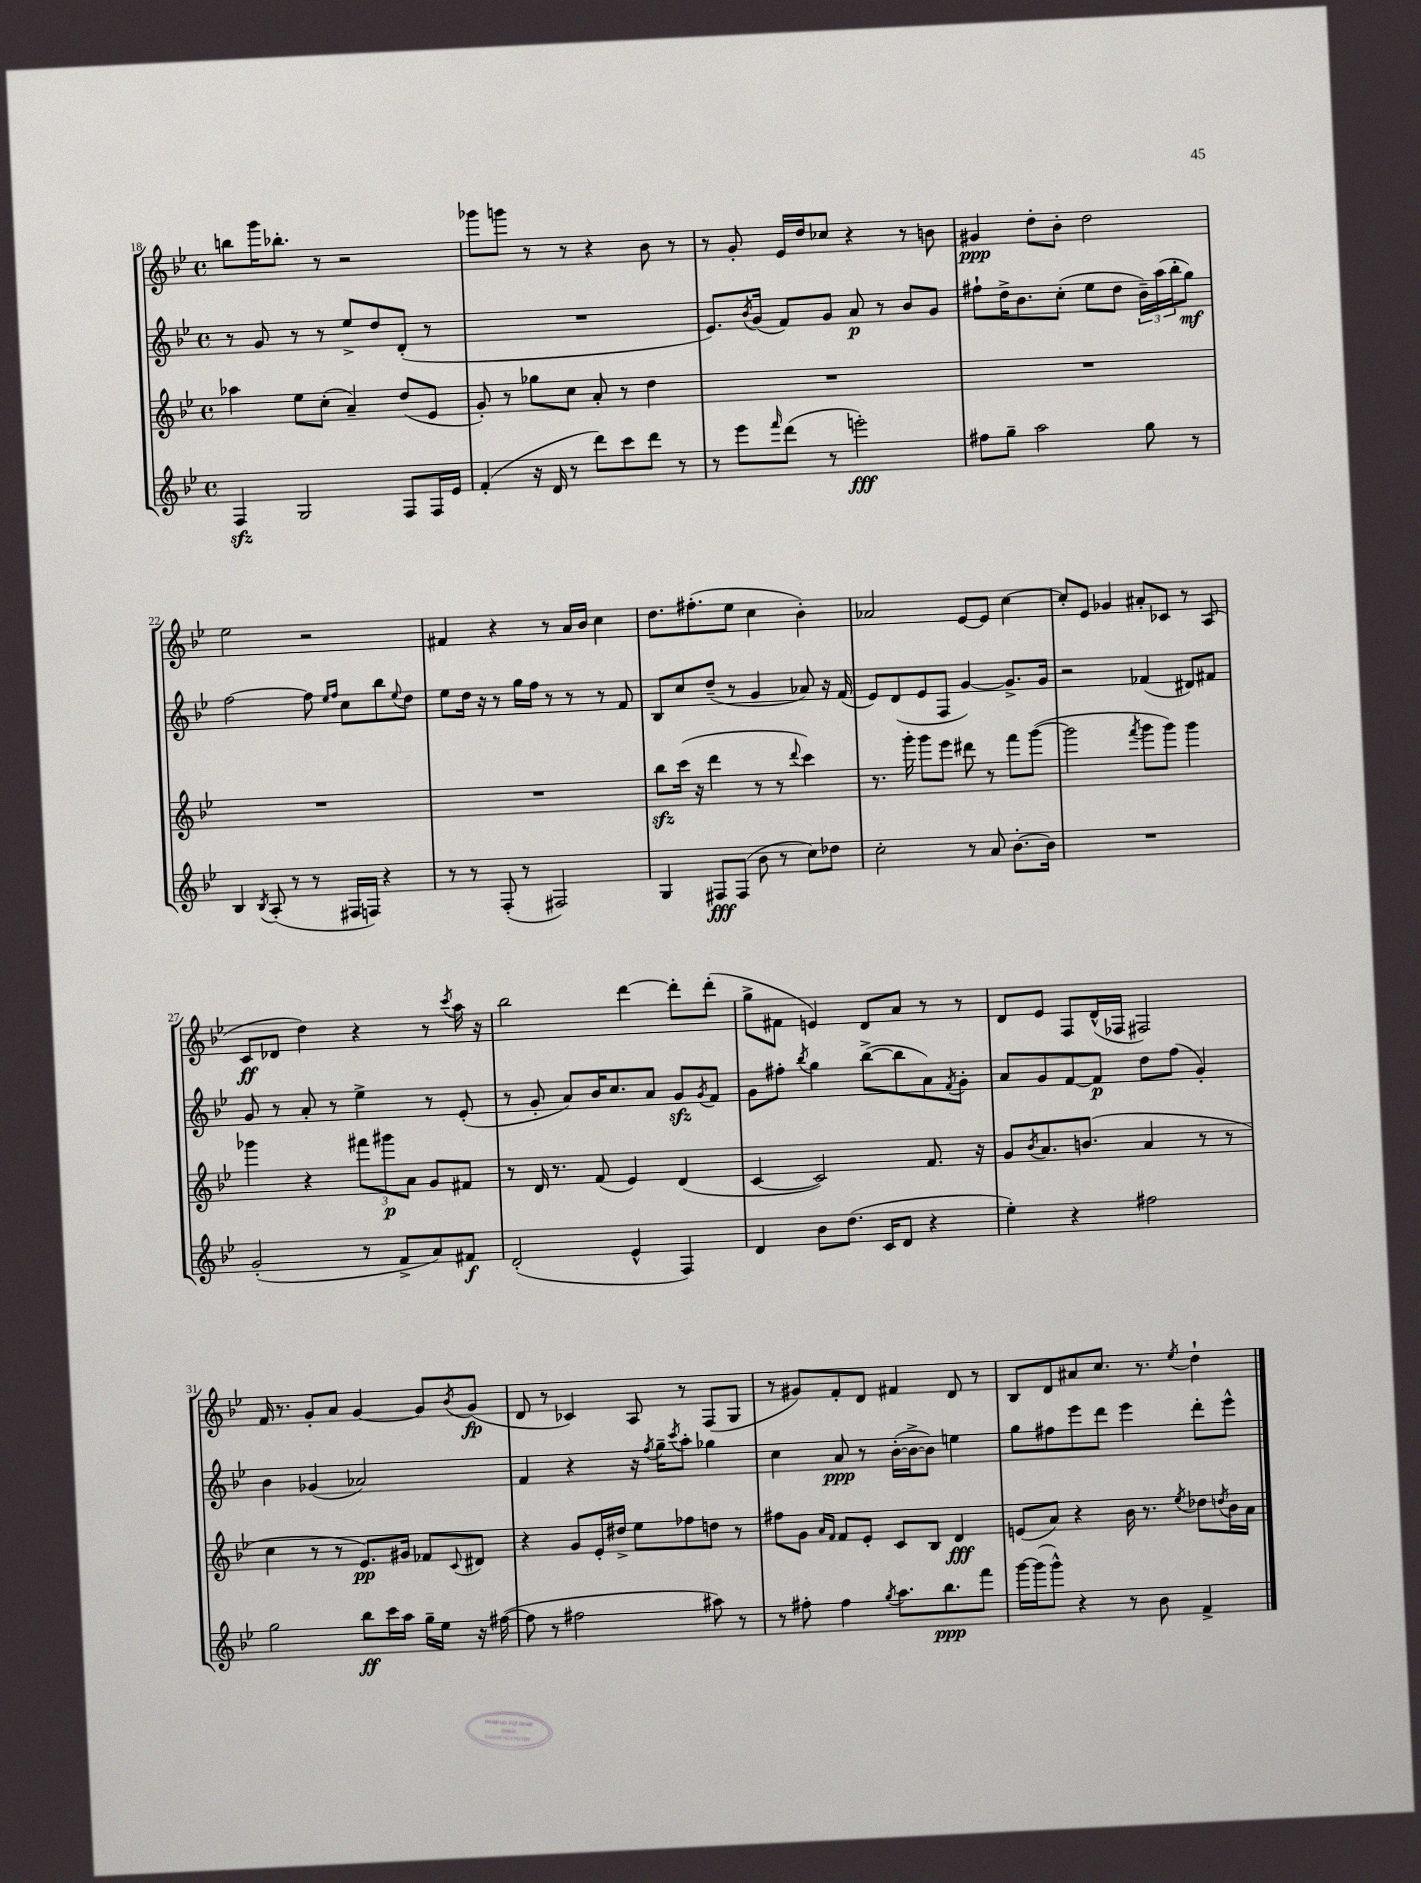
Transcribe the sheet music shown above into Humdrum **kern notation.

**kern	**kern	**kern	**kern
*staff4	*staff3	*staff2	*staff1
*clefG2	*clefG2	*clefG2	*clefG2
*k[b-e-]	*k[b-e-]	*k[b-e-]	*k[b-e-]
*M4/4	*M4/4	*M4/4	*M4/4
*met(c)	*met(c)	*met(c)	*met(c)
4F	4aa-	8r	8bb
.	.	8g	16ggg
.	.	.	8.bb-'
2G	8ee-	8r	.
.	(8cc'	8r	8r
.	4a~)	8ee-^	2r
.	.	8dd	.
8F	(8dd	(8d'	.
16F	8e-	8r	.
16e-	.	.	.
=	=	=	=
(4f'	8g')	1r	8ggg-
.	8r	.	8ggg
16r	8gg-	.	8r
16d	.	.	.
8r	8cc	.	8r
8ddd)	8a'	.	4r
8ccc	8r	.	.
8ddd	4dd	.	8b-
8r	.	.	8r
=	=	=	=
8r	1r	8.e-)	8r
8eee-	.	.	8g'
.	.	8qb-	.
.	.	(16g	.
16qqfff	.	.	.
(8ddd	.	8f)	16e-
.	.	.	16dd
8r	.	8g	8cc-
2eee')	.	8a	4r
.	.	8r	.
.	.	8b-	8r
.	.	8g	8b
=	=	=	=
8ff#	1r	8ff#`	4g#
8gg~	.	16dd^	.
.	.	8.b-	.
2aa	.	.	8dd'
.	.	(8cc'	8b-'
.	.	8ee-	2dd
.	.	8dd	.
8gg	.	24b-~)	.
.	.	(24aa	.
.	.	24bb-'	.
8r	.	8gg)	.
=	=	=	=
4B-	1r	[2ff	2ee-
8qB-	.	.	.
(8A'	.	.	.
8r	.	.	.
8r	.	8ff]	2r
.	.	16qqee-	.
.	.	16qqff	.
16F#	.	8cc	.
16F)	.	.	.
4r	.	8bb-	.
.	.	8qqee-	.
.	.	8dd	.
=	=	=	=
8r	1r	8ee-	4f#
8r	.	16dd	.
.	.	16r	.
(8F'	.	8r	4r
8r	.	16gg	.
.	.	16ff	.
2F#)	.	8r	8r
.	.	8r	16a
.	.	.	16b-
.	.	8r	4cc
.	.	8f	.
=	=	=	=
4G	8bb-	8B-	8.dd
.	(16ccc	8cc	.
.	16r	.	(8.ff#'
8F#	4ddd	(8dd~	.
(8F#	.	8r	8ee-
8b-	8r	4g	4cc
8r	8r	.	.
.	8qqddd	.	.
8cc)	4ccc)	8a-)	4b-')
8dd-	.	16r	.
.	.	(16f	.
=	=	=	=
2cc'	8.r	8e-)	2a-
.	.	(8d	.
.	16ggg'	.	.
.	8ggg	8e-	.
.	8eee-	8F	.
8r	8ddd#	[4g)	[8e-
8a	8r	.	8e-]
[8.b-'	8fff	8.g^]	[4cc
.	([8ggg	.	.
16b-]	.	16g	.
=	=	=	=
1r	2ggg]	2r	8cc']
.	.	.	8e-
.	.	.	4g-
.	8qfff	.	.
.	8ggg	(4f-	8a#'
.	8ggg)	.	8c-
.	4ggg	8d#)	8r
.	.	8f#	(8A
=	=	=	=
(2g'	4ggg-	8g	8c
.	.	8r	8d-
.	4r	8a'	4dd)
.	.	8r	.
8r	12fff#	4ee-^	4r
.	12ggg#	.	.
8f^	.	.	.
.	12a	.	.
8a)	8g	8r	8r
.	.	.	8qccc
8f#	8f#	(8e-'	16aa
.	.	.	16r
=	=	=	=
(2d'	8r	8r	2bb-
.	16d	8g'	.
.	8.r	.	.
.	.	8a)	.
.	(8f	16b-	.
.	.	8.cc	.
4e-^^	4e-)	.	[4ddd
.	.	8a	.
4F)	(4d	8g	8ddd']
.	.	8qg	.
.	.	8f	(8ddd'
=	=	=	=
4d	[4c	8g	8gg^
.	.	8ff#'	8f#
.	.	8qbb-	.
8b-	2c])	4gg	4e)
(8.dd	.	.	.
.	.	([8bb-^	8d
16c	.	.	.
8d	.	8bb-]	8a
4r	8.f	8a)	8r
.	.	8qf	.
.	.	8g'	8r
.	16r	.	.
=	=	=	=
4ee-')	8g	8a	8d
.	8qb-	.	.
.	8.a	8g	8e-
4r	.	[8f	8F
.	(8.b	.	.
.	.	8f]	(16d^^
.	.	.	16F-
2ff#	4a	8dd	2F#)
.	.	(8ff	.
.	8r	4g')	.
.	8r	.	.
=	=	=	=
2gg	4cc	4b-	16f
.	.	.	8.r
.	8r	(4g-	8g'
.	8r	.	8a
8bb-	8.e-)	2a-)	[4g
16ccc	.	.	.
16aa	16g#	.	.
16gg~	8f-	.	8g]
16ee-	.	.	.
.	8qqc	.	8qb-
16r	8d#	.	(8g
([16ff#	.	.	.
=	=	=	=
8ff#]	4r	4f	8d
8r	.	.	8r
2ff#	8g	4r	4c-)
.	16e-'	.	.
.	16dd#^	.	.
.	8ee-	16r	8A
.	.	8qff	.
.	.	16gg~	.
.	.	8qccc	.
.	8ff-	8aa'	8r
8aa#)	8dd	4gg-	(8F
8r	8r	.	8G
=	=	=	=
8r	8ff#	4cc	8r
8ff#'	8g	.	8g#)
.	16qqa	.	.
.	16qqf	.	.
4ff#	8f	8a	8f'
.	8e-'	8r	8d
8qgg	.	.	.
8.aa	8c	([16b-'	4f#
.	.	16b-^_	.
.	8B-	8b-])	.
8.bb-	.	.	.
.	4d	4ee	8d
8fff	.	.	8r
=	=	=	=
[16ggg	(8e	8gg	8B-
(16ggg]	.	.	.
8ggg^^)	8a)	8ff#	8d
4r	4r	8eee-	8a#
.	.	8ddd	8.cc
8r	16b-	4eee-	.
.	8.r	.	8.r
8b-	.	.	.
.	8qee-	.	8qee-
4f^	8dd-	8ddd'	4dd`
.	8qdd	.	.
.	16b-	8eee-^^	.
.	16a	.	.
==	==	==	==
*-	*-	*-	*-
